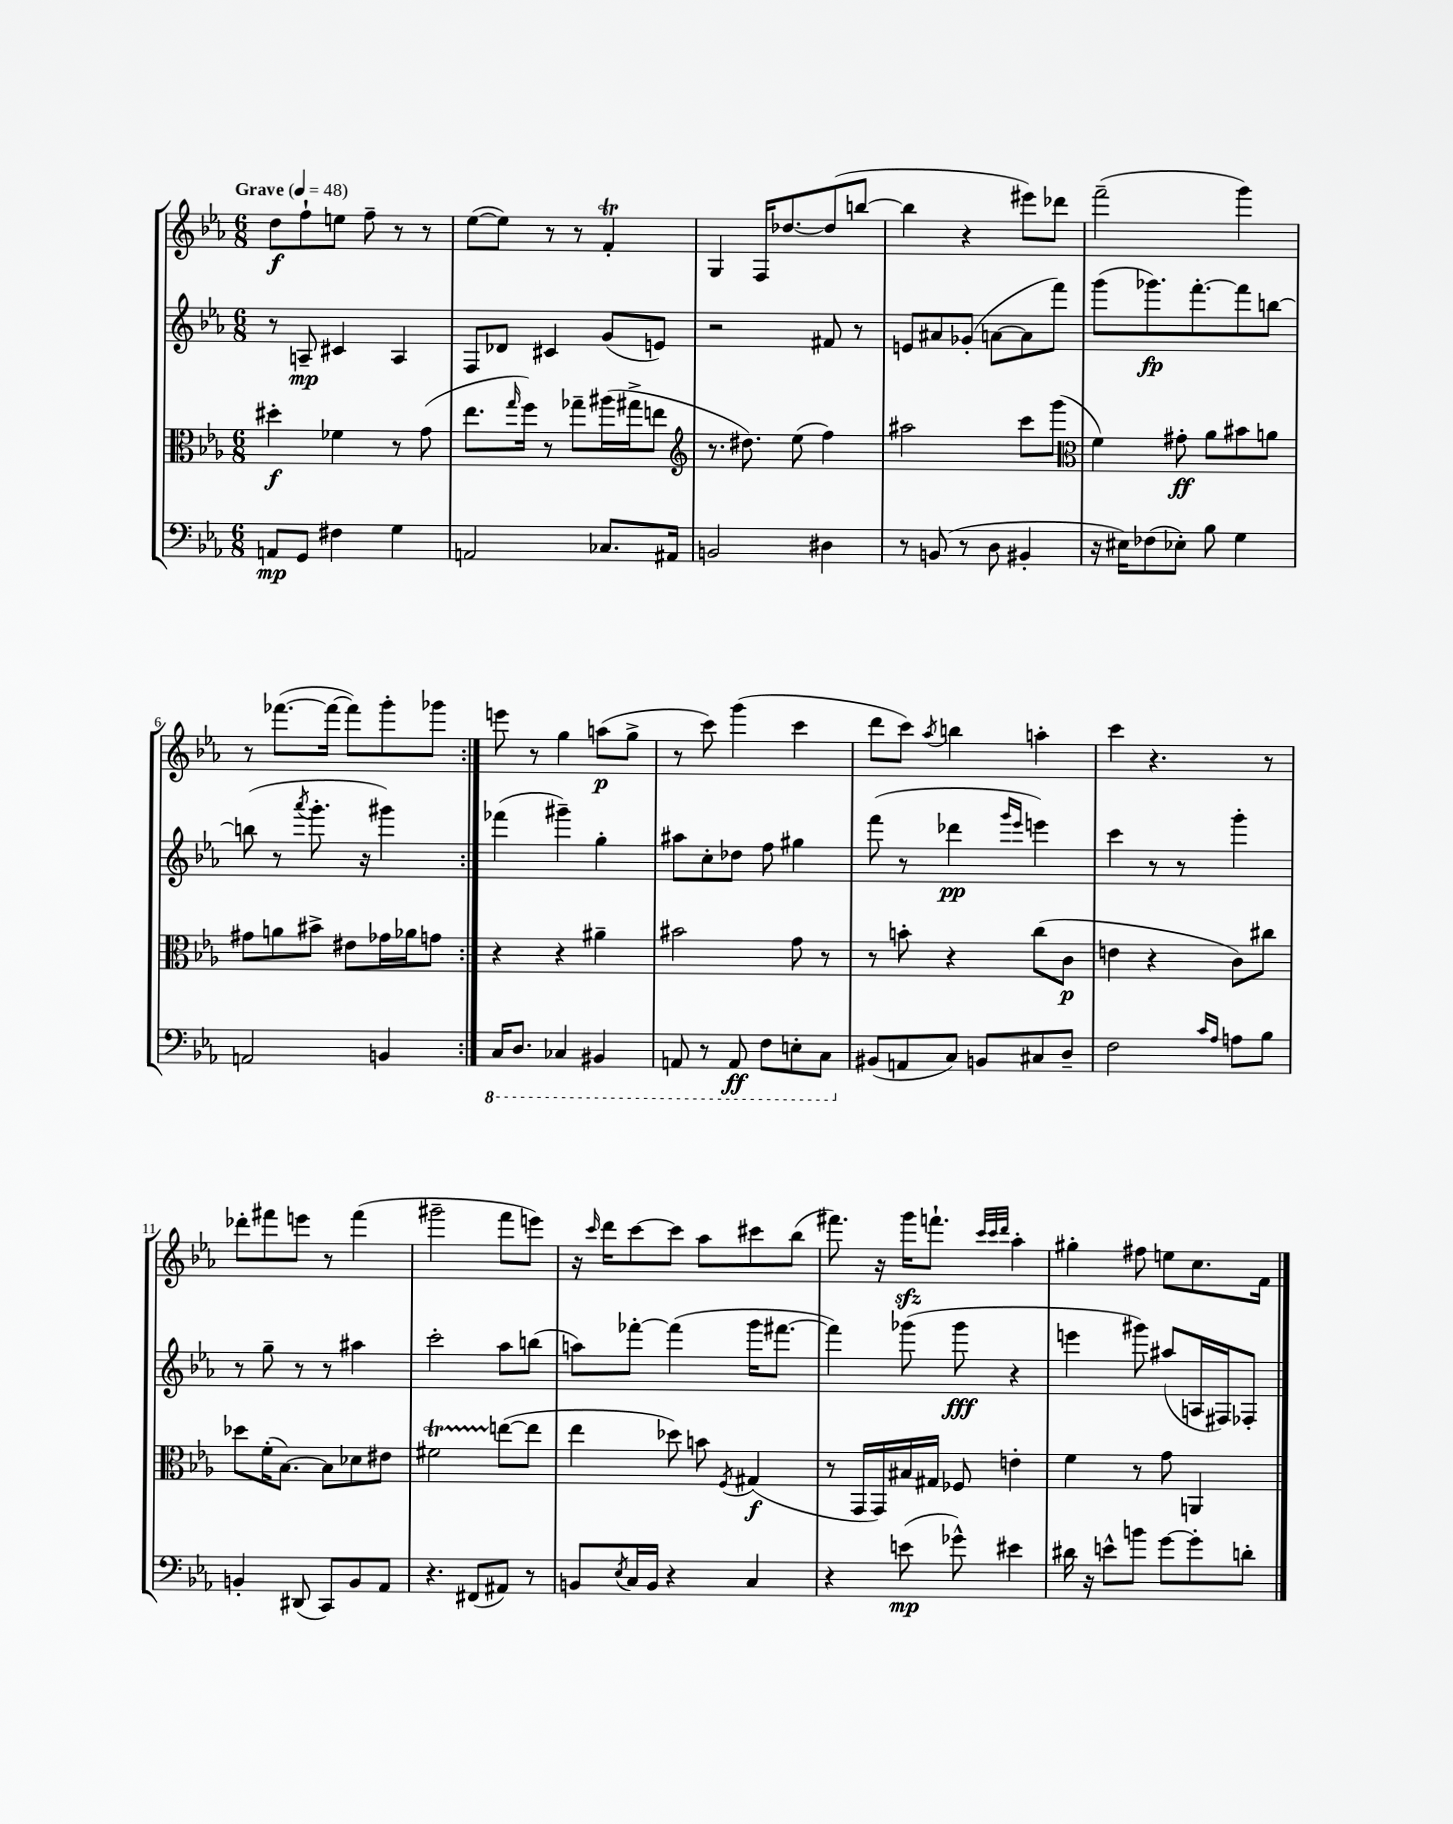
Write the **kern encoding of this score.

**kern	**dynam	**kern	**dynam	**kern	**dynam	**kern	**dynam
*part4	*part4	*part3	*part3	*part2	*part2	*part1	*part1
*staff4	*staff4	*staff3	*staff3	*staff2	*staff2	*staff1	*staff1
*clefF4	*	*clefC3	*	*clefG2	*	*clefG2	*
*k[b-e-a-]	*	*k[b-e-a-]	*	*k[b-e-a-]	*	*k[b-e-a-]	*
*M6/8	*	*M6/8	*	*M6/8	*	*M6/8	*
*MM48	*	*MM48	*	*MM48	*	*MM48	*
=1	=1	=1	=1	=1	=1	=1	=1
!	!	!	!	!	!	!LO:TX:a:B:t=Grave	!
8AAn/L	mp	4dd#X'\	f	8r	.	8dd\L	f
8GG/J	.	.	.	8An~/	mp	8ff`\	.
4F#X\	.	4f-X\	.	4c#X/	.	8een\J	.
.	.	.	.	.	.	8ff~\	.
4G\	.	8r	.	4A/	.	8r	.
.	.	(8g\	.	.	.	8r	.
=2	=2	=2	=2	=2	=2	=2	=2
2AAn/	.	8.ee-\L	.	8F/L	.	([8ee-\L	.
.	.	.	.	8d-X/J	.	8ee-\J])	.
.	.	16qqgg/	.	.	.	.	.
.	.	16ff\Jk)	.	.	.	.	.
.	.	8r	.	4c#X/	.	8r	.
.	.	8gg-X~\L	.	.	.	8r	.
8.C-X/L	.	(16aa#X\L	.	(8g/L	.	4fT'/	.
.	.	16gg#X^\J	.	.	.	.	.
.	.	8een\J	.	8en/J)	.	.	.
16AA#X/Jk	.	.	.	.	.	.	.
=3	=3	=3	=3	=3	=3	=3	=3
*	*	*clefG2	*	*	*	*	*
2BBn/	.	8.r	.	2r	.	4G/	.
.	.	8.dd#X\)	.	.	.	.	.
.	.	.	.	.	.	16F/KL	.
.	.	.	.	.	.	[8.dd-X/	.
.	.	(8ee-\	.	.	.	.	.
4D#X\	.	4ff\)	.	8f#X/	.	(8dd-/]	.
.	.	.	.	8r	.	[8bbn/J	.
=4	=4	=4	=4	=4	=4	=4	=4
8r	.	2aa#X\	.	8en/L	.	4bb\]	.
(8BBn/	.	.	.	8a#X/	.	.	.
8r	.	.	.	(8g-X'/J	.	4r	.
8D\	.	.	.	[8an\L	.	.	.
4BB#X'/	.	8ccc\L	.	8a\]	.	8eee#X\L)	.
.	.	(8ggg\J	.	8fff\J)	.	8ddd-X\J	.
=5	=5	=5	=5	=5	=5	=5	=5
*	*	*clefC3	*	*	*	*	*
16r	.	4f\)	.	(8ggg\L	.	(2fff~\	.
16E#X\KL)	.	.	.	.	.	.	.
(8F-X\	.	.	.	8.ggg-X\)	fp	.	.
8E-X'\J)	.	8g#X'\	ff	.	.	.	.
.	.	.	.	[8.fff'\	.	.	.
8B-\	.	8a-\L	.	.	.	.	.
4G\	.	8b#X\	.	8fff\]	.	4ggg\)	.
.	.	8an\J	.	[8bbn\J	.	.	.
!!LO:LB:g=z
=6	=6	=6	=6	=6	=6	=6	=6
2AAn/	.	8g#X\L	.	(8bbn\]	.	8r	.
.	.	8an\	.	8r	.	([8.fff-X\L	.
.	.	.	.	8qaaa-/	.	.	.
.	.	8b#X^\J	.	8.ggg'\	.	.	.
.	.	.	.	.	.	16fff-\Jk_	.
.	.	8e#X\L	.	.	.	8fff-\L])	.
.	.	.	.	16r	.	.	.
4BBn/	.	16g-X\L	.	4ggg#X\)	.	8ggg'\	.
.	.	16a-X\J	.	.	.	.	.
.	.	8gn\J	.	.	.	8ggg-X\J	.
=7:|!	=7:|!	=7:|!	=7:|!	=7:|!	=7:|!	=7:|!	=7:|!
*8ba	*	*	*	*	*	*	*
16CC/KL	.	4r	.	(4fff-X\	.	8eeen\	.
8.DD/J	.	.	.	.	.	.	.
.	.	.	.	.	.	8r	.
4CC-X/	.	4r	.	4ggg#X~\)	.	4gg\	.
4BBB#X/	.	4a#X~\	.	4gg'\	.	(8aan\L	p
.	.	.	.	.	.	8gg^\J	.
=8	=8	=8	=8	=8	=8	=8	=8
8AAAn/	.	2b#X\	.	8aa#X\L	.	8r	.
8r	.	.	.	8cc'\	.	8ccc\)	.
8AAA/	ff	.	.	8dd-X\J	.	(4ggg\	.
8FF\L	.	.	.	8ff\	.	.	.
8EEn'\	.	8g\	.	4gg#X\	.	4ccc\	.
8CC\J	.	8r	.	.	.	.	.
=9	=9	=9	=9	=9	=9	=9	=9
*X8ba	*	*	*	*	*	*	*
(8BB#X/L	.	8r	.	(8fff\	.	8ddd\L	.
8AAn/	.	8bn'\	.	8r	.	8ccc\J)	.
.	.	.	.	.	.	8qaa-/	.
8C/J)	.	4r	.	4ddd-X\	pp	4bbn\	.
8BBn/L	.	.	.	.	.	.	.
.	.	.	.	16qqggg/LL	.	.	.
.	.	.	.	16qqeee-/JJ	.	.	.
8C#X/	.	(8cc\L	.	4eeen\)	.	4aan'\	.
8D~/J	.	8c\J	p	.	.	.	.
=10	=10	=10	=10	=10	=10	=10	=10
2F\	.	4en\	.	4ccc\	.	4ccc\	.
.	.	4r	.	8r	.	4.r	.
.	.	.	.	8r	.	.	.
16qqc/LL	.	.	.	.	.	.	.
16qqA-/JJ	.	.	.	.	.	.	.
8An\L	.	8c\L)	.	4ggg'\	.	.	.
8B-\J	.	8cc#X\J	.	.	.	8r	.
!!LO:LB:g=z
=11	=11	=11	=11	=11	=11	=11	=11
4BBn'/	.	8dd-X\L	.	8r	.	8ddd-X'\L	.
.	.	(16f'\K	.	8gg~\	.	8fff#X\	.
.	.	[8.B-\J)	.	.	.	.	.
(8DD#X/	.	.	.	8r	.	8eeen\J	.
8CC/L)	.	8B-\L]	.	8r	.	8r	.
8BB/	.	8d-X\	.	4aa#X\	.	(4fff#\	.
8AA-/J	.	8e#X\J	.	.	.	.	.
=12	=12	=12	=12	=12	=12	=12	=12
4.r	.	2f#Xt\	.	2ccc'\	.	2ggg#X~\	.
(8FF#X/L	.	.	.	.	.	.	.
8AA#X/J)	.	([8een\L	.	8aa-\L	.	8fff\L	.
8r	.	8ee\J]	.	(8bbn\J	.	8eeen\J)	.
=13	=13	=13	=13	=13	=13	=13	=13
8BBn/L	.	4ee-\	.	8aan\L)	.	16r	.
.	.	.	.	.	.	16qqccc/	.
.	.	.	.	.	.	16ddd\KL	.
8qE-/	.	.	.	.	.	.	.
16C/L	.	.	.	[8fff-X'\J	.	[8ccc\	.
16BB/JJ	.	.	.	.	.	.	.
4r	.	8dd-X\)	.	(4fff-\]	.	8ccc\J]	.
.	.	8bn\	.	.	.	8aa-\L	.
.	.	8qF/	.	.	.	.	.
4C/	.	(4G#X/	f	16ggg\KL	.	8ccc#X\	.
.	.	.	.	[8.fff#X\J	.	.	.
.	.	.	.	.	.	(8bb-\J	.
=14	=14	=14	=14	=14	=14	=14	=14
4r	.	8r	.	4fff#\])	.	8.fff#X\)	.
.	.	16GG/LL	.	.	.	.	.
.	.	16GG/)	.	.	.	16r	.
(8en\	mp	16B#X/	.	(8ggg-X\	.	16gggzz\KL	.
.	.	16G#X/JJ	.	.	.	8.fffn`\J	.
8g-X^^\)	.	8F-X/	.	8ggg-\	fff	.	.
.	.	.	.	.	.	32qqccc/LLL	.
.	.	.	.	.	.	32qqccc/	.
.	.	.	.	.	.	32qqddd/JJJ	.
4e#X\	.	4en'\	.	4r	.	4aa-'\	.
=15	=15	=15	=15	=15	=15	=15	=15
16d#X\	.	4f\	.	4eeen\	.	4gg#X'\	.
16r	.	.	.	.	.	.	.
8en^^\L	.	.	.	.	.	.	.
8bn\J	.	8r	.	8ggg#X\)	.	8ff#X\	.
[8g\L	.	8g\	.	(8aa#X/L	.	8een\L	.
8g'\]	.	4AAn/	.	16An/L	.	8.cc\	.
.	.	.	.	16F#X/J)	.	.	.
8dn'\J	.	.	.	8F-X'/J	.	.	.
.	.	.	.	.	.	16f\Jk	.
==	==	==	==	==	==	==	==
*-	*-	*-	*-	*-	*-	*-	*-
